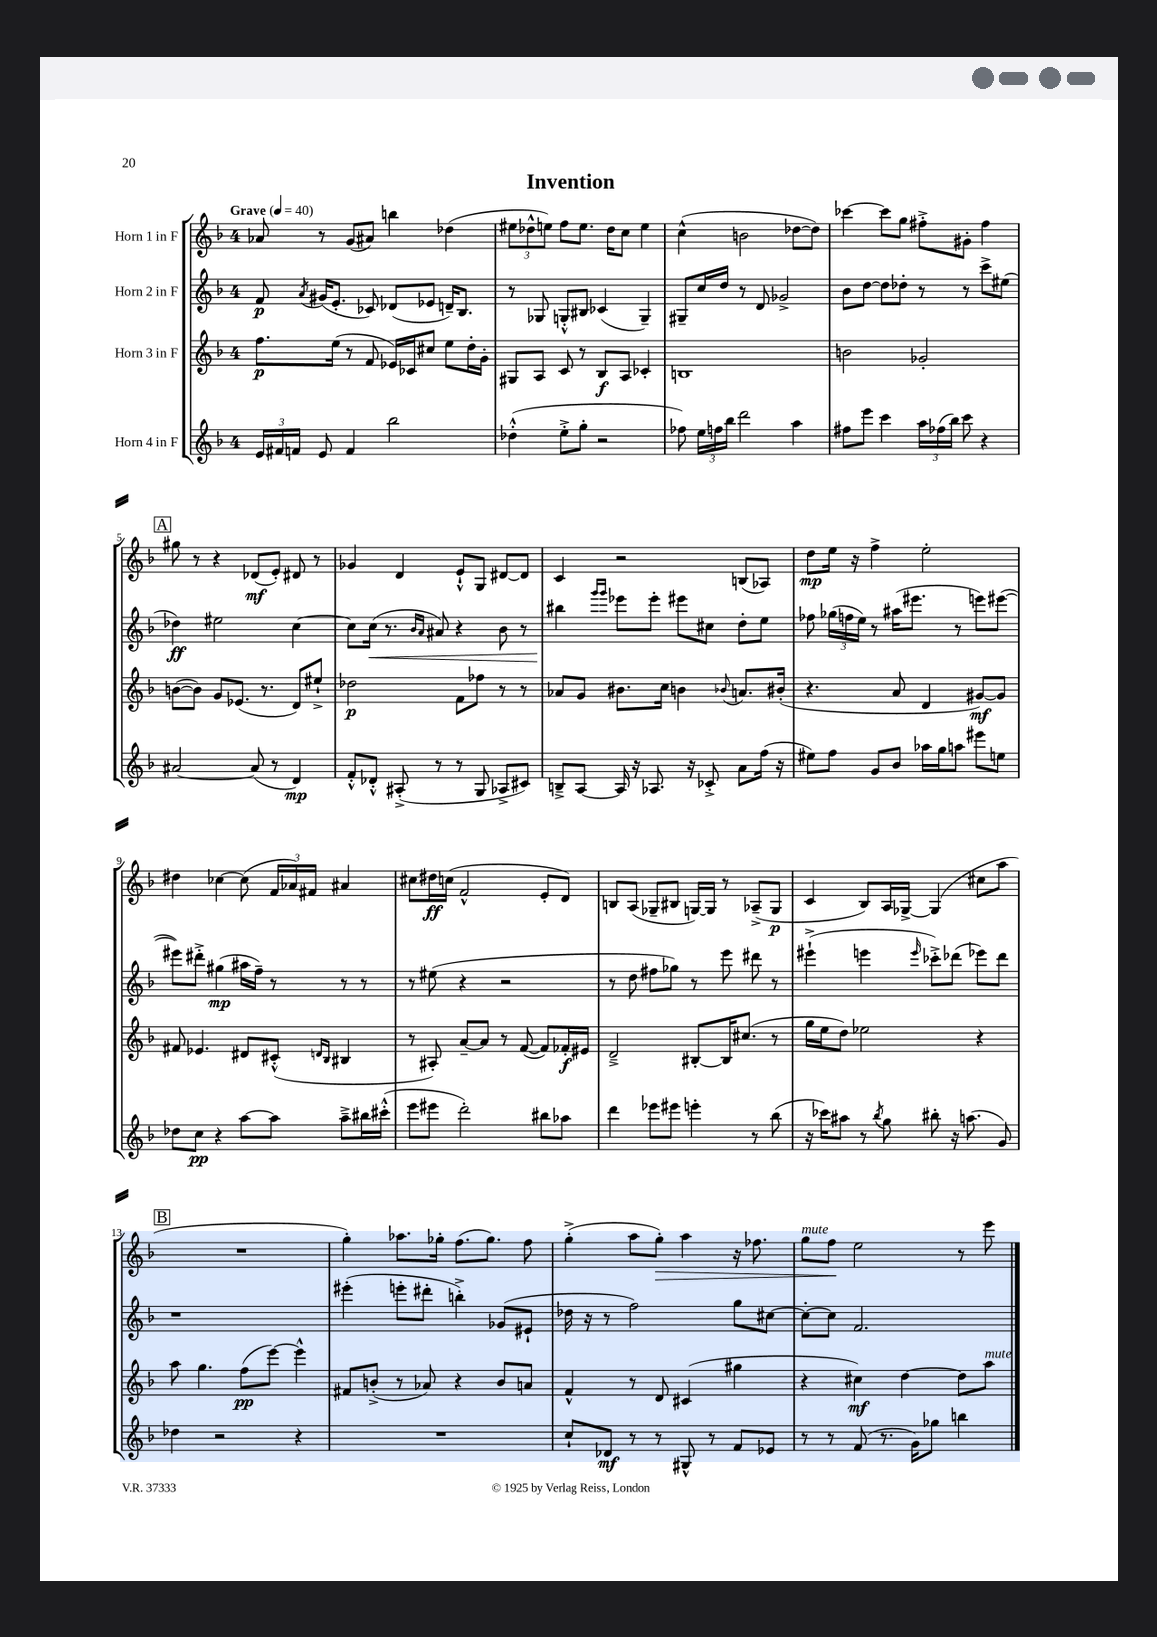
\header { title = "Invention" }
<<
\new StaffGroup <<
\new Staff = "s0" \with { instrumentName = "Horn 1 in F" } {
    \clef treble \key f \major \once \override Staff.TimeSignature.style = #'single-digit \time 4/4 \tempo "Grave" 4 = 40
    \autoBeamOff aes'8 r8 g'8[( ais'8]) b''4 des''4( |
    \tuplet 3/2 { eis''8[ des''8-^ e''8]) } f''8[ e''8.] des''16[ c''8] e''4 |
    c''4-^( b'2 des''8[~ des''8]) |
    ces'''4~ ces'''8[ g''8] fis''8[-.-> gis'8]-. fis''4 |
    \mark \markup { \box "A" } gis''8 r8 r4 des'8[\mf( e'8]-.) dis'8 r8 |
    ges'4 d'4 e'8[-!-^ g8] dis'8[~ dis'8] |
    c'4 r2 b8[( aes8]) |
    d''8[\mp e''16] r16 f''4-> e''2-. |
    dis''4 ces''4~ ces''8( \tuplet 3/2 { f'16[ aes'16) fis'16] } ais'4 |
    cis''8[ dis''16\ff c''16]( f'2-^ e'8[-. d'8]) |
    b8[ a8]( ges8[-- bis8] g16[~) g16] r8 aes8[--->( g8]\p |
    c'4 bes8[) a16 ges16]~-> ges4( cis''8[ a''8] |
    \mark \markup { \box "B" } R1 |
    g''4-.) aes''8.[ ges''16]-. f''8.[( ges''8.]) f''8 |
    g''4-.->( a''8[ g''8]-.\>) a''4 r16 fes''8. |
    g''8[^\markup { \italic "mute" } f''8]\! e''2 r8 e'''8 \bar "|." |
}
\new Staff = "s1" \with { instrumentName = "Horn 2 in F" } {
    \clef treble \key f \major \once \override Staff.TimeSignature.style = #'single-digit \time 4/4
    \autoBeamOff f'8\p \acciaccatura { a'8 } gis'16[( e'8.]-. ces'8) des'8[( ees'8] d'16[--) bes8.] |
    r8 ges8 g8[-.-^ bis8] ces'4( g4--) |
    gis8[-- c''16 d''16] r8 d'8 ges'2-> |
    bes'8[ d''8]~ d''8[ des''8]-. r8 r8 c'''8[-> eis''8]( |
    \mark \markup { \box "A" } des''4\ff) eis''2 c''4~ |
    c''8[ c''16]\<( r8. \grace { bes'16[ a'16] } ais'8) r4 bes'8 r8 |
    bis''4\! \grace { g'''16[ g'''16] } ees'''8[ ees'''8]-. eis'''8[ cis''8] d''8[-. e''8] |
    fes''8 \tuplet 3/2 { ges''16[( f''16 e''16]) } r8 ais''16[( eis'''8.] r8 e'''8[) eis'''8]~( |
    eis'''8[) dis'''8]-.-> gis''4\mp( ais''16[ f''16]--) r8 r8 r8 |
    r8 eis''8( r4 r2 |
    r8 d''8 fis''8[ ges''8]) r8 e'''8 dis'''8 r8 |
    eis'''4-!->( e'''4 \grace { e'''16 } ces'''8[-.->) des'''8]( ees'''8[) des'''8] |
    \mark \markup { \box "B" } r1 |
    eis'''4-.( e'''8[-. dis'''8]-. b''4-.->) ges'8[( eis'8]-! |
    des''16 r16 r8 f''2) g''8[ cis''8]~ |
    cis''8[~-. cis''8] f'2. \bar "|." |
}
\new Staff = "s2" \with { instrumentName = "Horn 3 in F" } {
    \clef treble \key f \major \once \override Staff.TimeSignature.style = #'single-digit \time 4/4
    \autoBeamOff f''8.[\p e''16]( r8 f'8 ees'16[) ces'16 cis''8] e''8[ d''16-. g'16]-. |
    gis8[ a8] c'8 r8 bes8[\f a8] ces'4-. |
    b1 |
    b'2 ges'2-. |
    \mark \markup { \box "A" } b'8[~( b'8]) g'8[ ees'8.]( r8. d'8[) eis''8]-!-> |
    des''2\p f'8[ fes''8] r8 r8 |
    aes'8[ g'8] bis'8.[ c''16] b'4 \appoggiatura { bes'8 } a'8.[ bis'16]-.( |
    r4. a'8 d'4 gis'8[~\mf) gis'8] |
    fis'8 ees'4. dis'8[ cis'8]-.-^( \grace { d'16[ bes16] } bis4 |
    r8 ais8-.) a'8[~-- a'8] r8 f'8~( f'8[) fes'16-.\f eis'16] |
    d'2---> bis8[~-. bis16 cis''8.]( r8 |
    g''16[ e''16 d''8]) ees''2 r4 |
    \mark \markup { \box "B" } a''8 g''4. f''8[\pp( e'''8]~) e'''4-^ |
    fis'8[ b'8]-.->( r8 aes'8) r4 b'8[ a'8] |
    f'4-^ r8 d'8 cis'4( gis''4 |
    r4 cis''4\mf) d''4~ d''8[ a''8]^\markup { \italic "mute" } \bar "|." |
}
\new Staff = "s3" \with { instrumentName = "Horn 4 in F" } {
    \clef treble \key f \major \once \override Staff.TimeSignature.style = #'single-digit \time 4/4
    \autoBeamOff \tuplet 3/2 { e'16[ fis'16 f'16] } e'8 f'4 bes''2 |
    des''4-.-^( e''8[-.-> g''8]-. r2 |
    fes''8) \tuplet 3/2 { e''16[ f''16 bes''16] } d'''2 a''4 |
    fis''8[ e'''8] c'''4 \tuplet 3/2 { a''16[ fes''16( bes''16]) } c'''8 r4 |
    \mark \markup { \box "A" } ais'2~ ais'8( r8 d'4\mp) |
    f'8[-.-^ des'8]-.-^ ais8-.->( r8 r8 g8 aes8[-> cis'8]) |
    b8[---> a8]~ a16 r16 aes8. r16 ces'8-.-> a'8[ f''16]( r16 |
    eis''8[) f''8] g'8[ bes'8] aes''16[ g''16 a''8] eis'''8[ e''8] |
    des''8[ c''8]\pp r4 a''8[~ a''8] a''8[---> bis''16 cis'''16]-.-^( |
    e'''8[ eis'''8] d'''2-.) bis''8[ aes''8] |
    d'''4 ees'''8[ eis'''8] e'''4-. r8 bes''8( |
    r16 ces'''16[) ais''8] r8 \acciaccatura { bes''8 } g''8 bis''8-. r16 a''8.( g'8) |
    \mark \markup { \box "B" } des''4 r2 r4 |
    R1 |
    c''8[-! des'8]\mf r8 r8 gis8-^ r8 f'8[ ees'8] |
    r8 r8 f'8( r8. g'16[) ges''8] b''4 \bar "|." |
}
>>
>>
